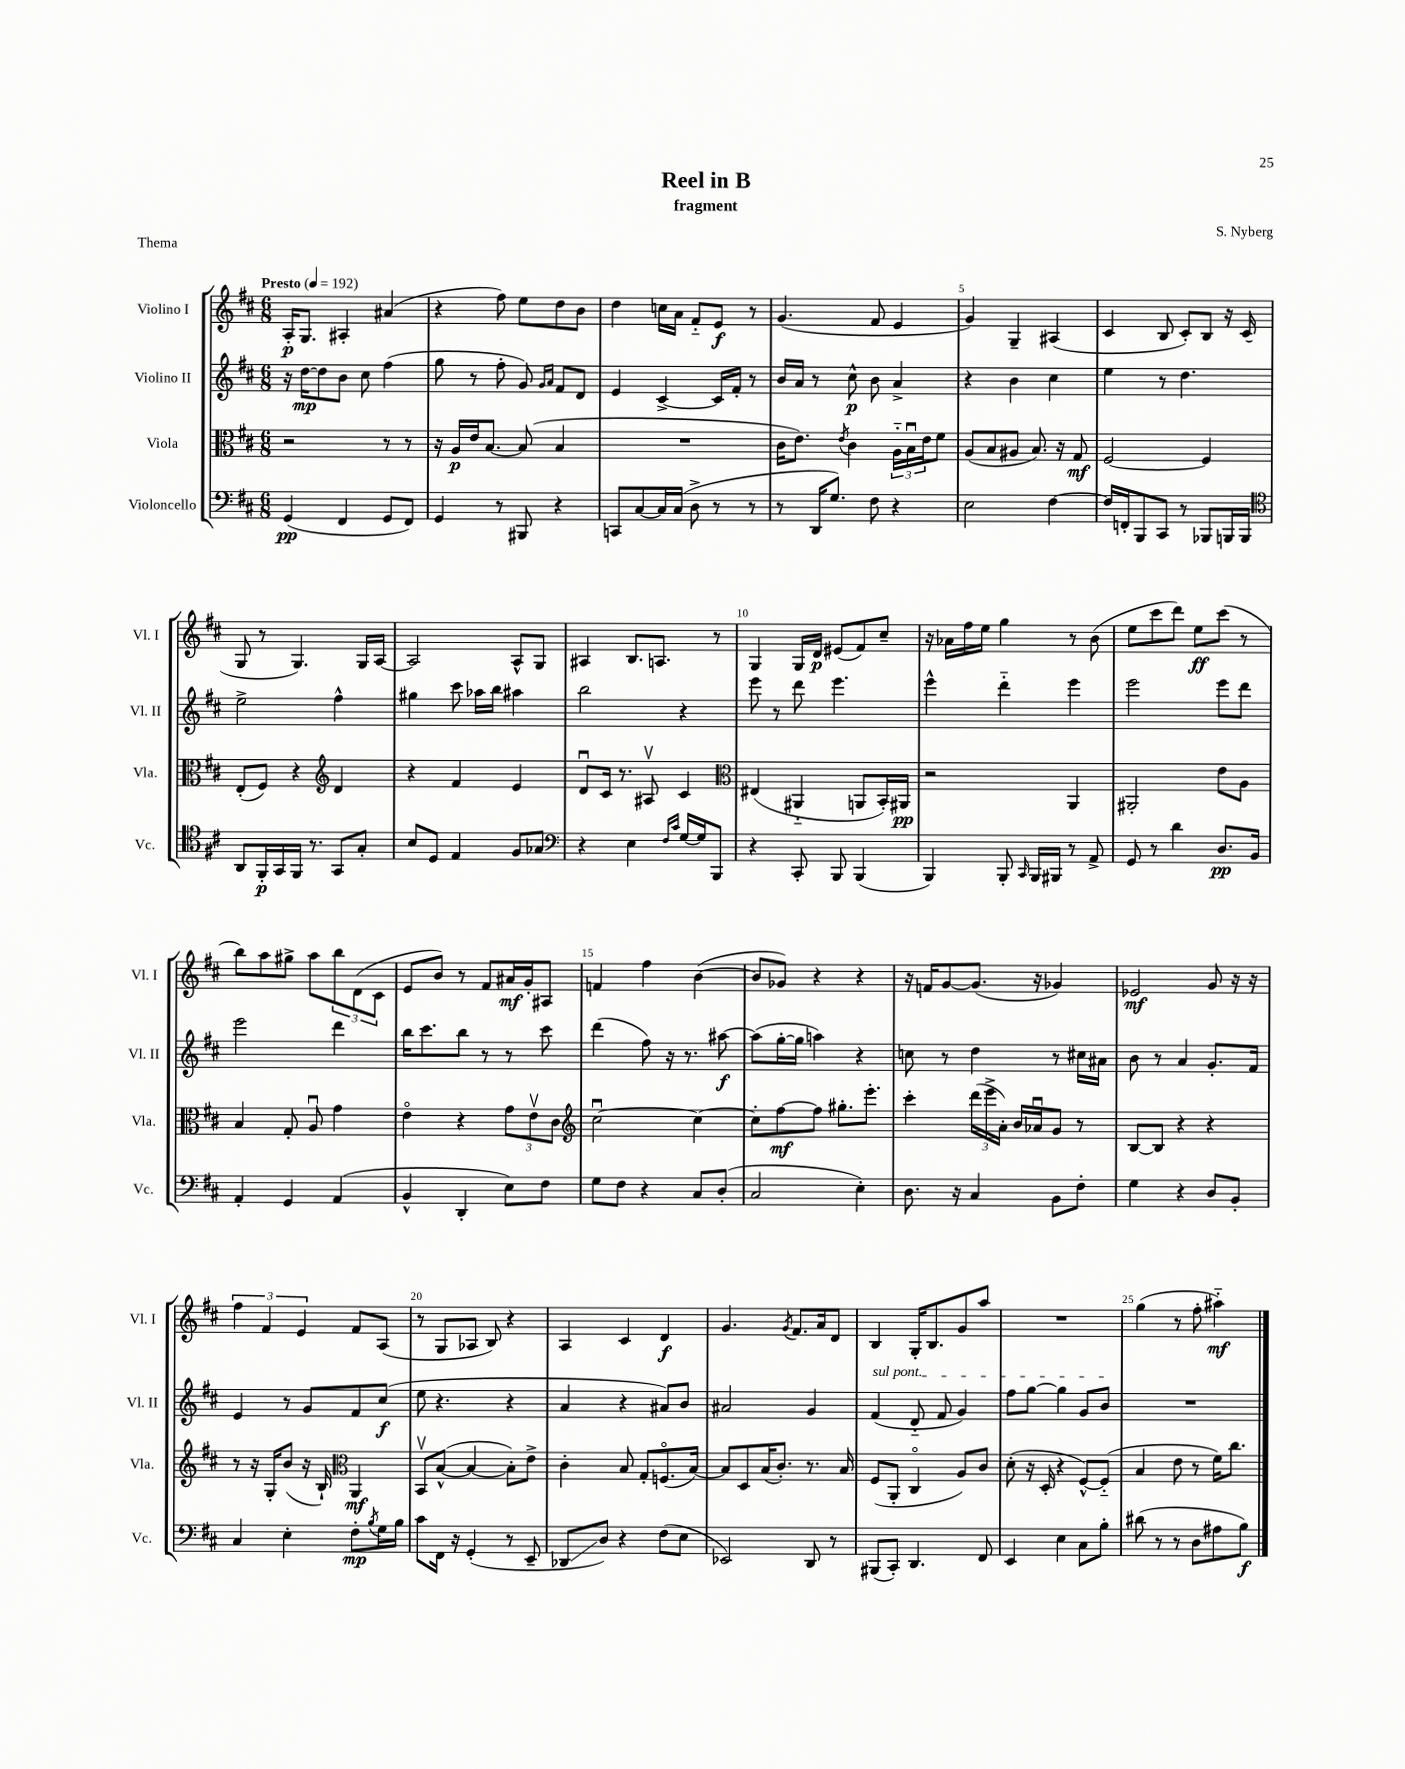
\header { title = "Reel in B" composer = "S. Nyberg" subtitle = "fragment" piece = "Thema" }
<<
\new StaffGroup <<
\new Staff = "s0" \with { instrumentName = "Violino I" shortInstrumentName = "Vl. I" } {
    \clef treble \key d \major \numericTimeSignature \time 6/8 \tempo "Presto" 4 = 192
    a16-.\p g8. ais4-. ais'4( |
    r4 fis''8) e''8 d''8 b'8 |
    d''4 c''16 a'16 fis'8-_ e'8\f r8 |
    g'4.( fis'8 e'4 |
    g'4) g4-- ais4( |
    cis'4 b8 cis'8-.) b8 r16 cis'16( |
    g8 r8 g4.) g16 a16~ |
    a2 a8-^ g8 |
    ais4 b8. a8. r8 |
    g4 g16 d'16\p eis'8( fis'8) cis''8-- |
    r16 aes'16 fis''16 e''16 g''4 r8 b'8( |
    e''8 cis'''8 d'''8) e''8\ff cis'''8( r8 |
    b''8) a''8 gis''8-> a''8 \tuplet 3/2 { b''8 d'8( cis'8 } |
    e'8 b'8) r8 fis'8 ais'16\mf g'16-. ais8 |
    f'4 fis''4 b'4~( |
    b'8 ges'8) r4 r4 |
    r16 f'16 g'8~ g'8.( r16 ges'4) |
    ees'2\mf g'8 r16 r16 |
    \tuplet 3/2 { fis''4 fis'4 e'4 } fis'8 a8( |
    r8 g8 aes8 b8) r4 |
    a4 cis'4 d'4\f |
    g'4. \acciaccatura { g'8 } fis'8. a'16 d'8 |
    b4 g16-. b8. g'8 a''8 |
    R2. |
    g''4( r8 fis''8-. ais''4-_\mf) \bar "|." |
}
\new Staff = "s1" \with { instrumentName = "Violino II" shortInstrumentName = "Vl. II" } {
    \clef treble \key d \major \numericTimeSignature \time 6/8
    r16 d''16~\mp d''8 b'8 cis''8 fis''4( |
    g''8 r8 fis''8-. g'8) \grace { g'16 a'16 } fis'8 d'8 |
    e'4 cis'4~-> cis'16 fis'16-. r8 |
    b'16 a'16 r8 cis''8-^\p b'8 a'4-> |
    r4 b'4 cis''4 |
    e''4 r8 d''4. |
    e''2-> fis''4-^ |
    gis''4 cis'''8 aes''16 b''16 ais''4 |
    b''2 r4 |
    e'''8 r8 d'''8 e'''4. |
    e'''4-^ d'''4-_ e'''4 |
    e'''2 e'''8 d'''8 |
    e'''2 d'''4 |
    b''16 cis'''8. b''8 r8 r8 cis'''8 |
    d'''4( fis''8) r16 r8. ais''8~\f |
    ais''8( g''16~-. g''16 a''4) r4 |
    c''8 r8 d''4 r8 cis''16 ais'16 |
    b'8 r8 a'4 g'8.-. fis'16 |
    e'4 r8 g'8 fis'8 cis''8\f( |
    e''8 r4. r4 |
    a'4 r4 ais'8) b'8 |
    ais'2 g'4 |
    \once \override TextSpanner.bound-details.left.text = \markup { \italic "sul pont." } fis'4\startTextSpan( d'8-_ fis'8 g'4) |
    fis''8 g''8~ g''4 g'8 b'8\stopTextSpan |
    R2. \bar "|." |
}
\new Staff = "s2" \with { instrumentName = "Viola" shortInstrumentName = "Vla." } {
    \clef alto \key d \major \numericTimeSignature \time 6/8
    r2 r8 r8 |
    r16 a16\p e'16 b8.~ b8( b4 |
    R2. |
    cis'16 e'8.) \acciaccatura { e'8 } cis'4 \tuplet 3/2 { a16-_ b16\downbow e'16 } fis'8 |
    a8( b8 ais8 b8.) r16 g8\mf |
    fis2~ fis4 |
    e8-.( fis8) r4 \clef treble d'4 |
    r4 fis'4 e'4 |
    d'8\downbow cis'16 r8. ais8\upbow cis'4 |
    \clef alto eis4( ais,4-_ a,8 b,16-.) ais,16\pp |
    r2 a,4 |
    ais,2-. e'8 a8 |
    b4 g8-. a8\downbow g'4 |
    e'4\flageolet r4 \tuplet 3/2 { g'8 e'8\upbow cis'8 } |
    \clef treble cis''2~\downbow cis''4~ |
    cis''8-. fis''8~\mf fis''8 gis''8.-. e'''8.-. |
    cis'''4-. \tuplet 3/2 { d'''16( e'''16-> a'16-.) } b'16 aes'16\downbow g'8 r8 |
    b8~ b8 r4 r4 |
    r8 r16 g16-. b'8( r16 b16-!) \clef alto a,4\mf |
    b,8\upbow b8~-^( b4~ b8-.) e'8-> |
    cis'4-. b8 g8-. f8.\flageolet( b16~) |
    b8 d8 b16( cis'8.-.) r8. b16 |
    fis8( a,8-. cis4\flageolet a8) cis'8 |
    d'8-.( r16 d16-. r4 fis8~-^) fis8-_( |
    b4 e'8 r8 fis'16) cis''8. \bar "|." |
}
\new Staff = "s3" \with { instrumentName = "Violoncello" shortInstrumentName = "Vc." } {
    \clef bass \key d \major \numericTimeSignature \time 6/8
    g,4\pp( fis,4 g,8 fis,8) |
    g,4 r8 bis,,8 r4 |
    c,8 cis8~ cis16 cis16( d8-> r8 r8 |
    r8 d,16 g8.) fis8 r4 |
    e2 fis4~ |
    fis16 f,16-. b,,8 cis,8 r8 bes,,8 b,,16 b,,16 |
    \clef tenor a,8 fis,16-.\p g,16 fis,16 r8. g,8 g8-. |
    b8 d8 e4 fis8 ges8 |
    \clef bass r4 e4 \grace { fis16 cis'16 } g16~ g16 b,,8 |
    r4 cis,8-. b,,8 b,,4( |
    b,,4) b,,8-. \grace { cis,16 } b,,16 bis,,16 r8 a,8-> |
    g,8 r8 d'4 d8.\pp b,16 |
    a,4-. g,4 a,4( |
    b,4-^ d,4-. e8) fis8 |
    g8 fis8 r4 cis8 d8-.( |
    cis2 e4-.) |
    d8. r16 cis4 b,8 fis8-. |
    g4 r4 d8 b,8-. |
    cis4 e4-. fis8-.\mp \acciaccatura { b8 } g16 b16 |
    cis'8 fis,16 r16 g,4-.( r8 e,8-- |
    des,8\glissando d8) r4 fis8( e8 |
    ees,2) d,8 r8 |
    bis,,8( cis,8-.) d,4. fis,8 |
    e,4 e4 cis8 b8-. |
    dis'8( r8 r8 d8 ais8 b8\f) \bar "|." |
}
>>
>>
\layout { \context { \Score \override BarNumber.break-visibility = ##(#f #t #t) barNumberVisibility = #(every-nth-bar-number-visible 5) } }
